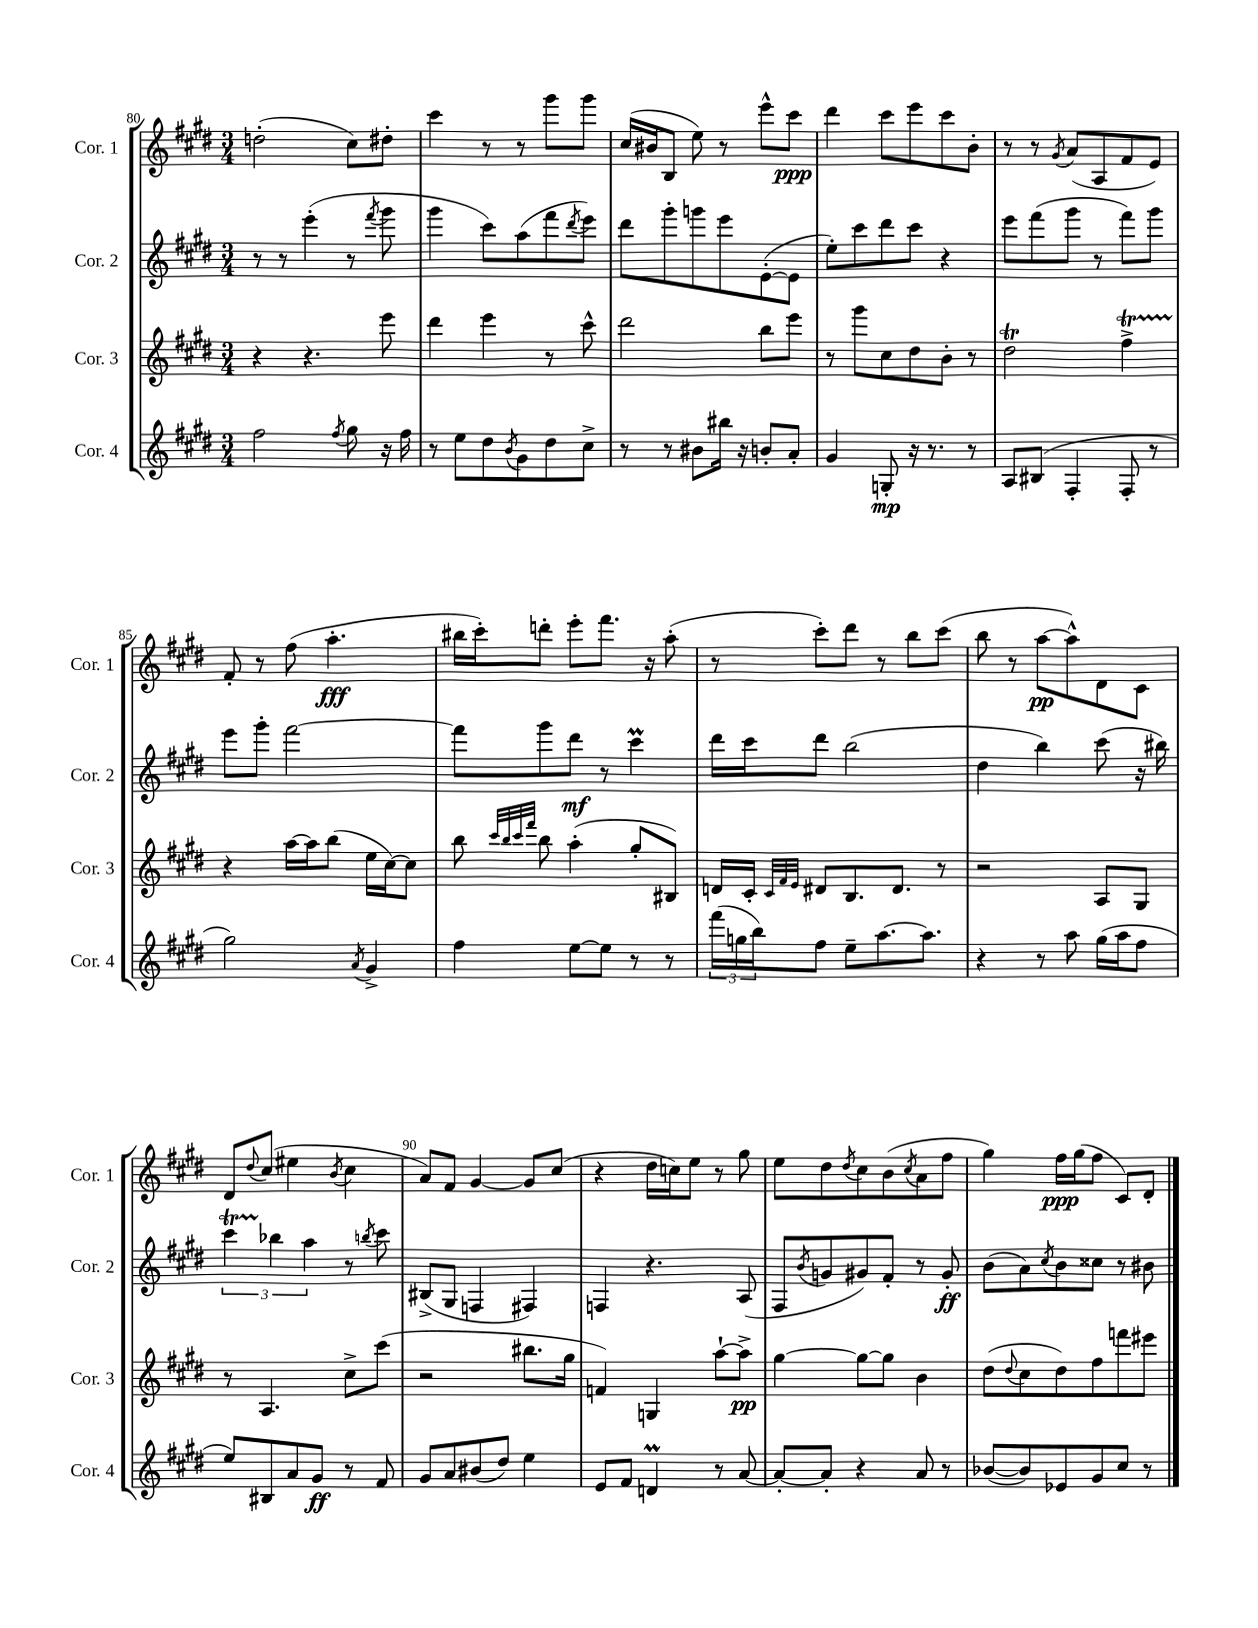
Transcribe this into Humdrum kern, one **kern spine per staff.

**kern	**dynam	**kern	**dynam	**kern	**dynam	**kern	**dynam
*part4	*part4	*part3	*part3	*part2	*part2	*part1	*part1
*staff4	*staff4	*staff3	*staff3	*staff2	*staff2	*staff1	*staff1
*I"Cor. 4	*	*I"Cor. 3	*	*I"Cor. 2	*	*I"Cor. 1	*
*I'Cor. 4	*	*I'Cor. 3	*	*I'Cor. 2	*	*I'Cor. 1	*
*clefG2	*	*clefG2	*	*clefG2	*	*clefG2	*
*k[f#c#g#d#]	*	*k[f#c#g#d#]	*	*k[f#c#g#d#]	*	*k[f#c#g#d#]	*
*M3/4	*	*M3/4	*	*M3/4	*	*M3/4	*
=80	=80	=80	=80	=80	=80	=80	=80
2ff#\	.	4r	.	8r	.	(2ddn'\	.
.	.	.	.	8r	.	.	.
.	.	4.r	.	(4eee'\	.	.	.
8qff#/	.	.	.	.	.	.	.
8gg#\	.	.	.	8r	.	8cc#\L)	.
.	.	.	.	8qfff#/	.	.	.
16r	.	8eee\	.	8ggg#\	.	8dd#X'\J	.
16ff#\	.	.	.	.	.	.	.
=81	=81	=81	=81	=81	=81	=81	=81
8r	.	4ddd#\	.	4ggg#\	.	4ccc#\	.
8ee\L	.	.	.	.	.	.	.
8dd#\	.	4eee\	.	8ccc#\L)	.	8r	.
8qb/	.	.	.	.	.	.	.
8g#\	.	.	.	(8aa\	.	8r	.
8dd#\	.	8r	.	8fff#\	.	8ggg#\L	.
.	.	.	.	8qddd#/	.	.	.
8cc#^\J	.	8ccc#^^\	.	8eee\J)	.	8ggg#\J	.
=82	=82	=82	=82	=82	=82	=82	=82
8r	.	2ddd#\	.	8ddd#\L	.	(16cc#/LL	.
.	.	.	.	.	.	16b#X/J	.
8r	.	.	.	8ggg#'\	.	8B/J	.
8b#X\L	.	.	.	8gggn\	.	8ee\)	.
16bb#X\Jk	.	.	.	8eee\	.	8r	.
16r	.	.	.	.	.	.	.
8bn'/L	.	8bb\L	.	([8e'\	.	8eee^^\L	.
8a'/J	.	8eee\J	.	8e\J]	.	8ccc#\J	ppp
=83	=83	=83	=83	=83	=83	=83	=83
4g#/	.	8r	.	8ee'\L)	.	4ddd#\	.
.	.	8ggg#\L	.	8ccc#\	.	.	.
8Gn'/	mp	8cc#\	.	8ddd#\	.	8ccc#\L	.
16r	.	8dd#\	.	8ccc#\J	.	8eee\	.
8.r	.	.	.	.	.	.	.
.	.	8b'\J	.	4r	.	8ccc#\	.
8r	.	8r	.	.	.	8b'\J	.
=84	=84	=84	=84	=84	=84	=84	=84
8A/L	.	2dd#t\	.	8eee\L	.	8r	.
(8B#X/J	.	.	.	(8fff#\	.	8r	.
.	.	.	.	.	.	8qg#/	.
4F#'/	.	.	.	8ggg#\J	.	(8a/L	.
.	.	.	.	8r	.	8A/	.
8F#'/	.	4ff#T^\	.	8fff#\L)	.	8f#/	.
8r	.	.	.	8ggg#\J	.	8e/J)	.
!!LO:LB:g=z
=85	=85	=85	=85	=85	=85	=85	=85
2gg#\)	.	4r	.	8eee\L	.	8f#'/	.
.	.	.	.	8ggg#'\J	.	8r	.
.	.	[16aa\LL	.	[2fff#\	.	(8ff#\	.
.	.	16aa\J]	.	.	.	.	.
.	.	(8bb\J	.	.	.	4.aa'\	fff
8qa/	.	.	.	.	.	.	.
4g#^/	.	16ee\LL	.	.	.	.	.
.	.	[16cc#\J)	.	.	.	.	.
.	.	8cc#\J]	.	.	.	.	.
=86	=86	=86	=86	=86	=86	=86	=86
4ff#\	.	8bb\	.	8fff#\L]	.	16bb#X\LL	.
.	.	.	.	.	.	16ccc#'\J)	.
.	.	32qqccc#/LLL	.	.	.	.	.
.	.	32qqbb/	.	.	.	.	.
.	.	32qqccc#/	.	.	.	.	.
.	.	32qqfff#/JJJ	.	.	.	.	.
.	.	8bb\	.	8ggg#\	.	8dddn'\J	.
[8ee\L	.	(4aa'\	.	8ddd#\J	mf	8eee'\L	.
8ee\J]	.	.	.	8r	.	8.fff#\J	.
8r	.	8gg#'/L	.	4ccc#M\	.	.	.
.	.	.	.	.	.	16r	.
8r	.	8B#X/J)	.	.	.	(8aa'\	.
=87	=87	=87	=87	=87	=87	=87	=87
(24fff#\LL	.	16dn/LL	.	16ddd#\LL	.	8r	.
24ggn\	.	.	.	.	.	.	.
.	.	16c#'/JJ	.	16ccc#\J	.	.	.
24bb\J)	.	.	.	.	.	.	.
.	.	32qqc#/LLL	.	.	.	.	.
.	.	32qqf#/	.	.	.	.	.
.	.	32qqe/JJJ	.	.	.	.	.
8ff#\J	.	8d#X/L	.	8ddd#\J	.	8ccc#'\L)	.
8ee~\L	.	8.B/	.	(2bb\	.	8ddd#\J	.
[8.aa\	.	.	.	.	.	8r	.
.	.	8.d#/J	.	.	.	.	.
.	.	.	.	.	.	8bb\L	.
8.aa\J]	.	.	.	.	.	.	.
.	.	8r	.	.	.	(8ccc#\J	.
=88	=88	=88	=88	=88	=88	=88	=88
4r	.	2r	.	4dd#\	.	8bb\	.
.	.	.	.	.	.	8r	.
8r	.	.	.	4bb\)	.	[8aa\L	pp
8aa\	.	.	.	.	.	8aa^^\])	.
(16gg#\LL	.	8A/L	.	(8ccc#\	.	8d#\	.
16aa\J	.	.	.	.	.	.	.
8ff#\J	.	8G#/J	.	16r	.	8c#\J	.
.	.	.	.	16bb#X\)	.	.	.
!!LO:LB:g=z
=89	=89	=89	=89	=89	=89	=89	=89
8ee/L)	.	8r	.	6ccc#T\	.	8d#/L	.
.	.	.	.	.	.	8qqdd#/	.
8B#X/	.	4.A/	.	.	.	(8cc#/J	.
.	.	.	.	6bb-X\	.	.	.
8a/	.	.	.	.	.	4ee#X\	.
.	.	.	.	6aa\	.	.	.
8g#/J	ff	.	.	.	.	.	.
.	.	.	.	.	.	8qb/	.
8r	.	8cc#^\L	.	8r	.	4cc#\	.
.	.	.	.	8qbbn/	.	.	.
8f#/	.	(8ccc#\J	.	8ccc#\	.	.	.
=90	=90	=90	=90	=90	=90	=90	=90
8g#/L	.	2r	.	(8B#X^/L	.	8a/L)	.
8a/	.	.	.	8G#/J	.	8f#/J	.
(8b#X/	.	.	.	4Fn/	.	[4g#/	.
8dd#/J)	.	.	.	.	.	.	.
4ee\	.	8.bb#X\L	.	4F#X/)	.	8g#/L]	.
.	.	.	.	.	.	(8cc#/J	.
.	.	16gg#\Jk	.	.	.	.	.
=91	=91	=91	=91	=91	=91	=91	=91
8e/L	.	4fn/)	.	4Fn/	.	4r	.
8f#/J	.	.	.	.	.	.	.
4dnM/	.	4Gn/	.	4.r	.	16dd#\LL	.
.	.	.	.	.	.	16ccn\J)	.
.	.	.	.	.	.	8ee\J	.
8r	.	[8aa`\L	.	.	.	8r	.
[8a/	.	8aa^\J]	pp	(8A/	.	8gg#\	.
=92	=92	=92	=92	=92	=92	=92	=92
8a'/L_	.	[4gg#\	.	8F#/L	.	8ee\L	.
.	.	.	.	8qb/	.	.	.
8a'/J]	.	.	.	8gn/	.	8dd#\	.
.	.	.	.	.	.	8qdd#/	.
4r	.	8gg#\L_	.	8g#X/)	.	8cc#\	.
.	.	8gg#\J]	.	8f#'/J	.	(8b\	.
.	.	.	.	.	.	8qcc#/	.
8a/	.	4b\	.	8r	.	8a\	.
8r	.	.	.	8g#'/	ff	8ff#\J	.
=93	=93	=93	=93	=93	=93	=93	=93
([8b-X/L	.	(8dd#\L	.	(8b\L	.	4gg#\)	.
.	.	8qqdd#/	.	.	.	.	.
8b-/])	.	8cc#\	.	8a\)	.	.	.
.	.	.	.	8qcc#/	.	.	.
8e-X/	.	8dd#\)	.	8b\	.	16ff#\LL	ppp
.	.	.	.	.	.	(16gg#\J	.
8g#/	.	8ff#\	.	8cc##X\J	.	8ff#\J	.
8cc#/J	.	8fffn\	.	8r	.	8c#/L)	.
8r	.	8eee#X\J	.	8b#X\	.	8d#'/J	.
==	==	==	==	==	==	==	==
*-	*-	*-	*-	*-	*-	*-	*-
